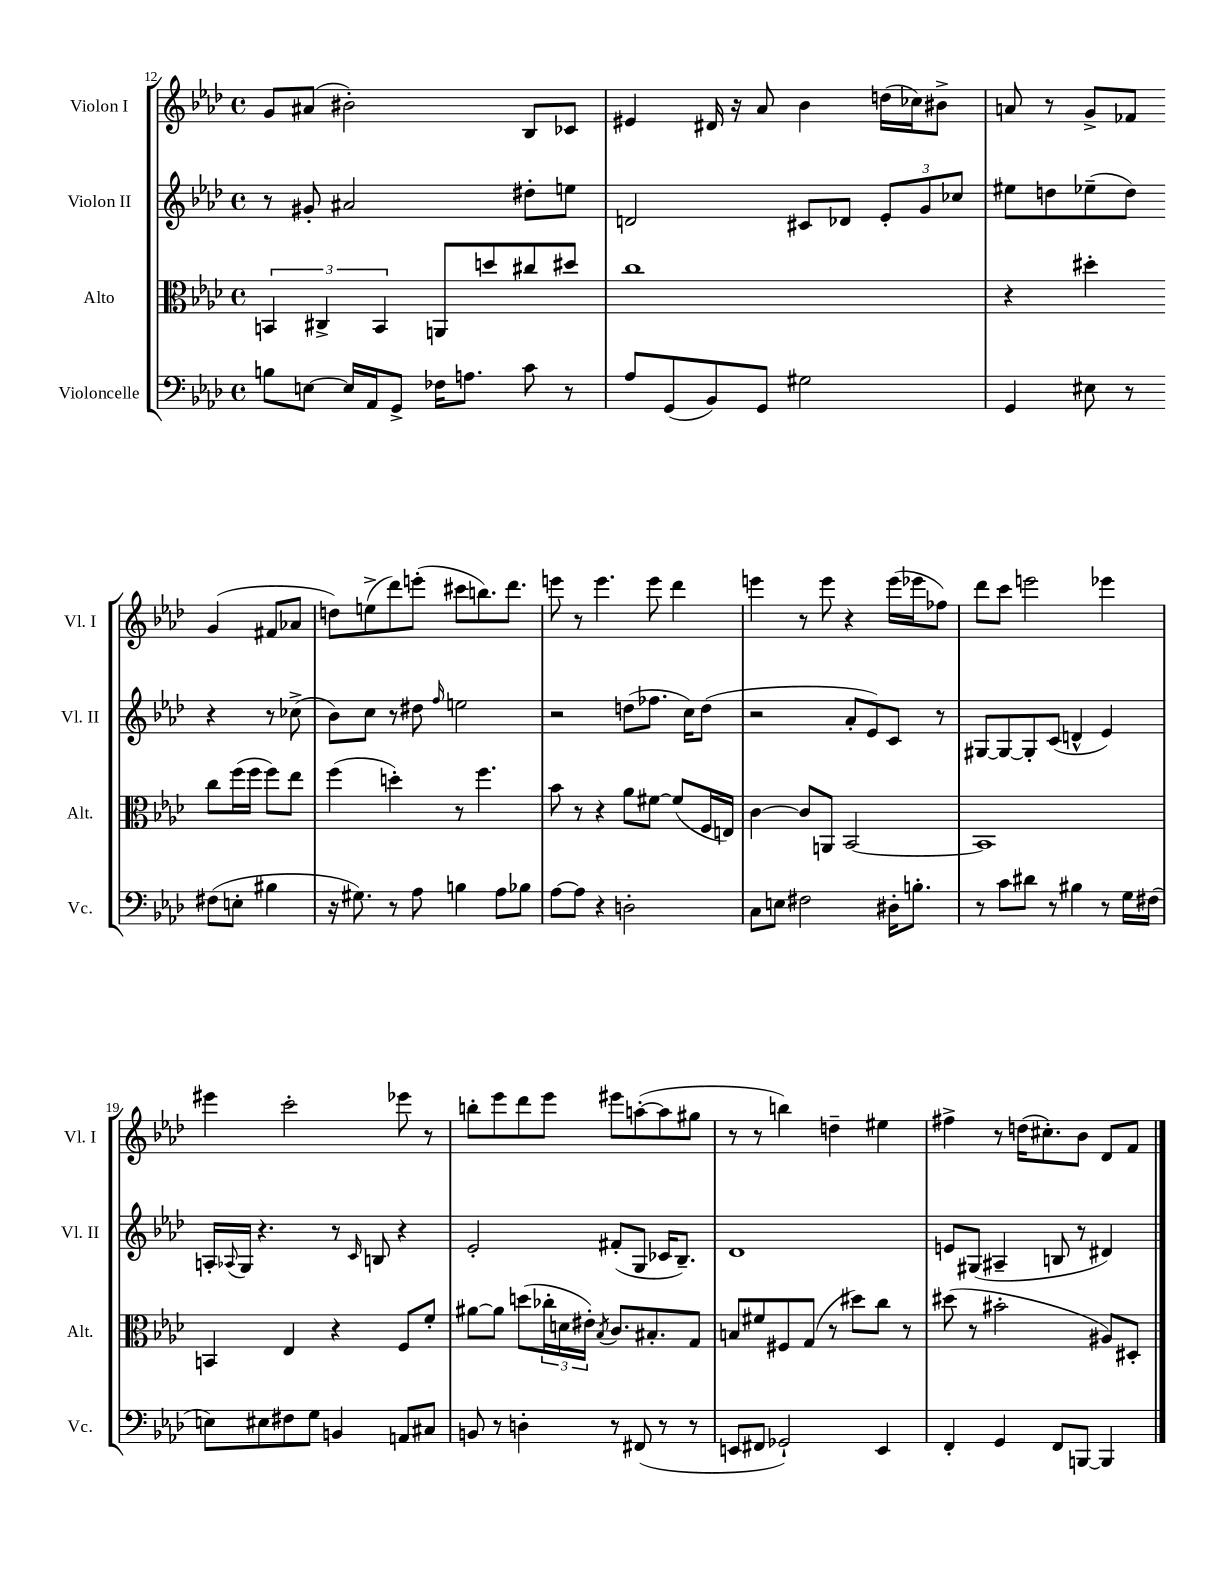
<<
\new StaffGroup <<
\new Staff = "s0" \with { instrumentName = "Violon I" shortInstrumentName = "Vl. I" } {
    \clef treble \key aes \major \defaultTimeSignature \time 4/4
    g'8 ais'8( bis'2-.) bes8 ces'8 |
    eis'4 dis'16 r16 aes'8 bes'4 d''16( ces''16) bis'8-> |
    a'8 r8 g'8-> fes'8 g'4( fis'8 aes'8 |
    d''8) e''8->( des'''8) e'''8-.( cis'''8 b''8.) des'''8. |
    e'''8 r8 e'''4. e'''8 des'''4 |
    e'''4 r8 e'''8 r4 e'''16( ees'''16 fes''8) |
    des'''8 c'''8 e'''2 ees'''4 |
    eis'''4 c'''2-. ees'''8 r8 |
    b''8-. ees'''8 des'''8 ees'''8 eis'''8 a''8~-.( a''8 gis''8 |
    r8 r8 b''4) d''4-- eis''4 |
    fis''4-> r8 d''16( cis''8.-.) bes'8 des'8 f'8 \bar "|." |
}
\new Staff = "s1" \with { instrumentName = "Violon II" shortInstrumentName = "Vl. II" } {
    \clef treble \key aes \major \defaultTimeSignature \time 4/4
    r8 gis'8-. ais'2 dis''8-. e''8 |
    d'2 cis'8 des'8 \tuplet 3/2 { ees'8-. g'8 ces''8 } |
    eis''8 d''8 ees''8--( d''8) r4 r8 ces''8->( |
    bes'8) c''8 r8 dis''8 \grace { f''16 } e''2 |
    r2 d''8( fes''8. c''16) d''8( |
    r2 aes'8-. ees'8) c'8 r8 |
    gis8~ gis8~ gis8-. c'8( d'4-^ ees'4) |
    a16-. \appoggiatura { aes8 } g16 r4. r8 \grace { c'16 } b8 r4 |
    ees'2-. fis'8-.( g8 ces'16 bes8.--) |
    des'1 |
    e'8 gis8( ais4-- b8 r8 dis'4) \bar "|." |
}
\new Staff = "s2" \with { instrumentName = "Alto" shortInstrumentName = "Alt." } {
    \clef alto \key aes \major \defaultTimeSignature \time 4/4
    \tuplet 3/2 { b,4 cis4-> b,4 } a,8 d''8 cis''8 dis''8 |
    c''1 |
    r4 dis''4-. c''8 f''16( f''16 f''8) ees''8 |
    f''4( d''4-.) r8 f''4. |
    bes'8 r8 r4 aes'8 fis'8~ fis'8( f16 e16) |
    c'4~ c'8 a,8 bes,2~ |
    bes,1 |
    b,4 ees4 r4 f8 f'8-. |
    ais'8~ ais'8 d''8( \tuplet 3/2 { ces''16-. d'16 eis'16-.) } \acciaccatura { bes8 } c'8. bis8.-. g8 |
    b8 fis'8 fis8 g8( r8 dis''8) c''8 r8 |
    dis''8( r8 bis'2-. ais8) dis8-. \bar "|." |
}
\new Staff = "s3" \with { instrumentName = "Violoncelle" shortInstrumentName = "Vc." } {
    \clef bass \key aes \major \defaultTimeSignature \time 4/4
    b8 e8~ e16 aes,16 g,8-> fes16 a8. c'8 r8 |
    aes8 g,8( bes,8) g,8 gis2 |
    g,4 eis8 r8 fis8( e8-. bis4 |
    r16 gis8.) r8 aes8 b4 aes8 bes8 |
    aes8~ aes8 r4 d2-. |
    c8 e8 fis2 dis16-. b8.-. |
    r8 c'8 dis'8 r8 bis4 r8 g16 fis16( |
    e8) eis8 fis8 g8 b,4 a,8 cis8 |
    b,8 r8 d4-. r8 fis,8( r8 r8 |
    e,8 fis,8 ges,2-!) e,4 |
    f,4-. g,4 f,8 b,,8~ b,,4 \bar "|." |
}
>>
>>
\layout { \context { \Score currentBarNumber = #12 } }
